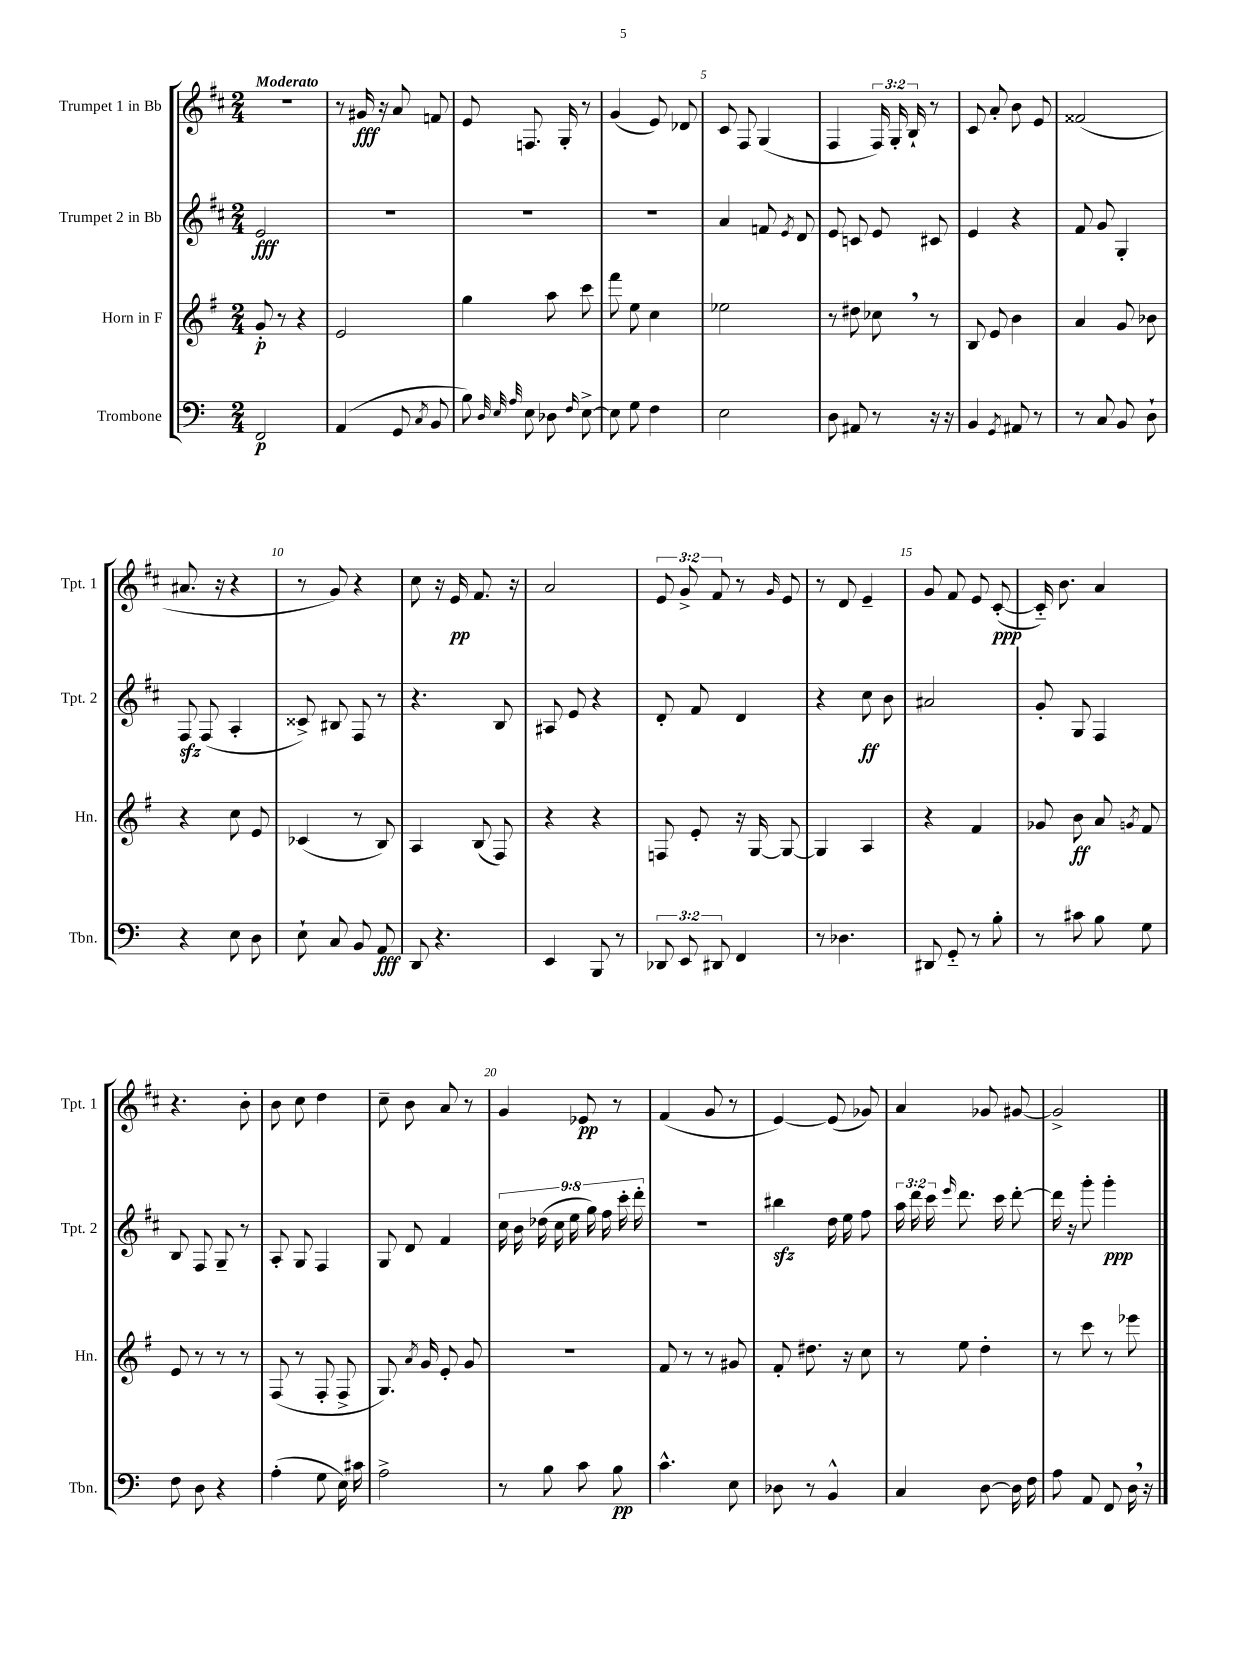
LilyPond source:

<<
\new StaffGroup <<
\new Staff = "s0" \with { instrumentName = "Trumpet 1 in Bb" shortInstrumentName = "Tpt. 1" } {
    \clef treble \key d \major \numericTimeSignature \time 2/4 \override Staff.TupletNumber.text = #tuplet-number::calc-fraction-text \tempo "Moderato"
    \autoBeamOff R2 |
    r8 gis'16\fff r16 a'8 f'8 |
    e'8 f8. g16-. r8 |
    g'4( e'8) des'8 |
    cis'8 fis8 g4( |
    fis4 \tuplet 3/2 { fis16) g16-. b16-! } r8 |
    cis'8 a'8-. b'8 e'8 |
    fisis'2( |
    ais'8. r16 r4 |
    r8 g'8) r4 |
    cis''8 r16 e'16\pp fis'8. r16 |
    a'2 |
    \tuplet 3/2 { e'8 g'8-> fis'8 } r8 \grace { g'16 } e'8 |
    r8 d'8 e'4-- |
    g'8 fis'8 e'8 cis'8~-.\ppp( |
    cis'16-_) b'8. a'4 |
    r4. b'8-. |
    b'8 cis''8 d''4 |
    cis''8-- b'8 a'8 r8 |
    g'4 ees'8\pp r8 |
    fis'4( g'8 r8 |
    e'4~) e'8( ges'8) |
    a'4 ges'8 gis'8~ |
    gis'2-> \bar "|." |
}
\new Staff = "s1" \with { instrumentName = "Trumpet 2 in Bb" shortInstrumentName = "Tpt. 2" } {
    \clef treble \key d \major \numericTimeSignature \time 2/4 \override Staff.TupletNumber.text = #tuplet-number::calc-fraction-text
    \autoBeamOff e'2\fff |
    R2 |
    R2 |
    R2 |
    a'4 f'8 \acciaccatura { e'8 } d'8 |
    e'8 c'8 e'8 cis'8 |
    e'4 r4 |
    fis'8 g'8 g4-. |
    fis8\sfz fis8( a4-. |
    cisis'8->) bis8 fis8 r8 |
    r4. b8 |
    ais8 e'8 r4 |
    d'8-. fis'8 d'4 |
    r4 cis''8\ff b'8 |
    ais'2 |
    g'8-. g8 fis4 |
    b8 fis8 g8-- r8 |
    a8-. g8 fis4 |
    g8 d'8 fis'4 |
    \tuplet 9/8 { cis''16 b'16 des''16( cis''16 e''16 g''16) fis''16 cis'''16-. d'''16-. } |
    R2 |
    bis''4\sfz d''16 e''16 fis''8 |
    \tuplet 3/2 { a''16 d'''16 cis'''16 } \grace { e'''16 } d'''8. cis'''16 d'''8~-. |
    d'''16 r16 g'''8-. g'''4-.\ppp \bar "|." |
}
\new Staff = "s2" \with { instrumentName = "Horn in F" shortInstrumentName = "Hn." } {
    \clef treble \key g \major \numericTimeSignature \time 2/4
    \autoBeamOff g'8-.\p r8 r4 |
    e'2 |
    g''4 a''8 c'''8 |
    fis'''8 e''8 c''4 |
    ees''2 |
    r8 dis''8 ces''8 \breathe r8 |
    b8 e'8 b'4 |
    a'4 g'8 bes'8 |
    r4 c''8 e'8 |
    ces'4( r8 b8) |
    a4 b8( fis8) |
    r4 r4 |
    f8 e'8-. r16 g16~ g8~ |
    g4 a4 |
    r4 fis'4 |
    ges'8 b'8\ff a'8 \acciaccatura { g'8 } fis'8 |
    e'8 r8 r8 r8 |
    fis8( r8 fis8-. fis8-> |
    g8.) \acciaccatura { a'8 } g'16 e'8-. g'8 |
    r2 |
    fis'8 r8 r8 gis'8 |
    fis'8-. dis''8. r16 c''8 |
    r8 e''8 d''4-. |
    r8 c'''8 r8 ees'''8 \bar "|." |
}
\new Staff = "s3" \with { instrumentName = "Trombone" shortInstrumentName = "Tbn." } {
    \clef bass \key c \major \numericTimeSignature \time 2/4 \override Staff.TupletNumber.text = #tuplet-number::calc-fraction-text
    \autoBeamOff f,2\p |
    a,4( g,8 \acciaccatura { c8 } b,8 |
    b8) \grace { d32 e32 a32 } e8 des8 \grace { f16 } e8~-> |
    e8 g8 f4 |
    e2 |
    d8 ais,8 r8 r16 r16 |
    b,4 \acciaccatura { g,8 } ais,8 r8 |
    r8 c8 b,8 d8-! |
    r4 e8 d8 |
    e8-! c8 b,8 a,8\fff |
    d,8 r4. |
    e,4 b,,8 r8 |
    \tuplet 3/2 { des,8 e,8 dis,8 } f,4 |
    r8 des4. |
    dis,8 g,8-_ r8 b8-. |
    r8 cis'8 b8 g8 |
    f8 d8 r4 |
    a4-.( g8 e16) cis'16 |
    a2-> |
    r8 b8 c'8 b8\pp |
    c'4.-^ e8 |
    des8 r8 b,4-^ |
    c4 d8~ d16 f16 |
    a8 a,8 f,8 d16 \breathe r16 \bar "|." |
}
>>
>>
\layout { \context { \Score \override BarNumber.break-visibility = ##(#f #t #t) barNumberVisibility = #(every-nth-bar-number-visible 5) } }
